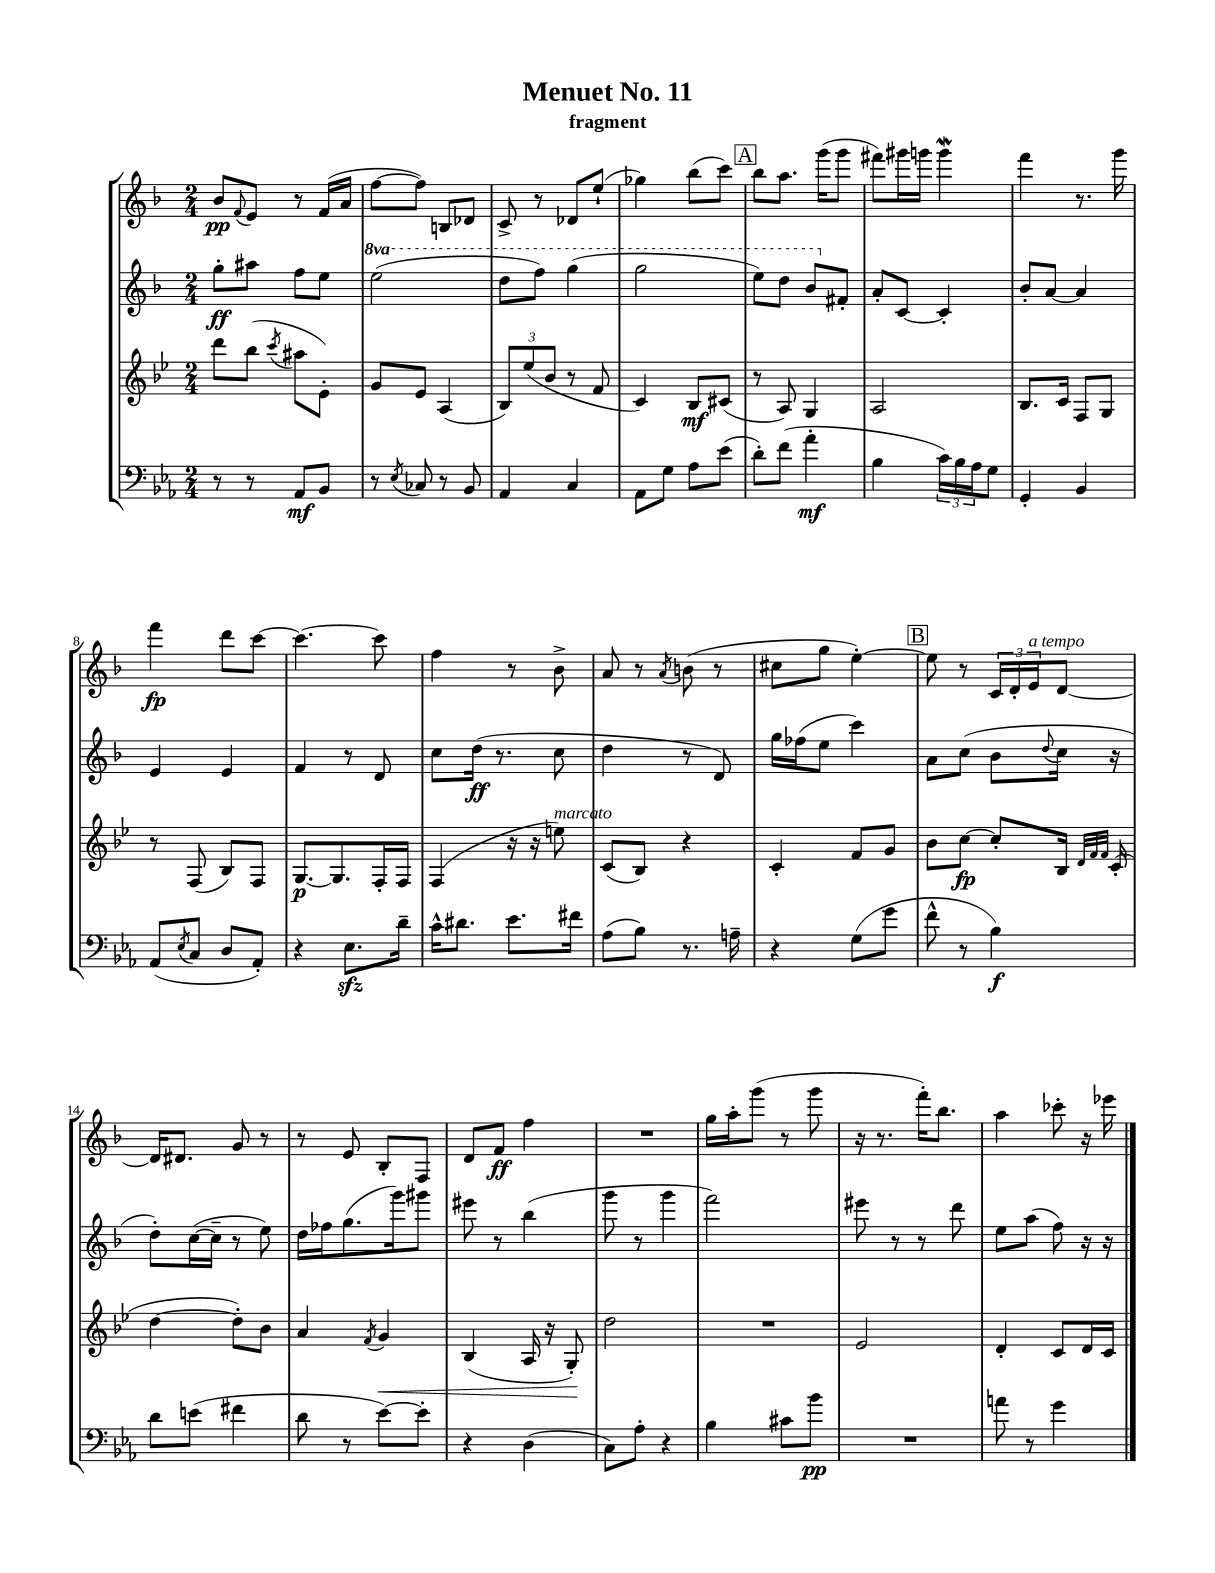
\header { title = "Menuet No. 11" subtitle = "fragment" }
<<
\new StaffGroup <<
\new Staff = "s0" {
    \clef treble \key f \major \numericTimeSignature \time 2/4
    bes'8\pp \appoggiatura { f'8 } e'8 r8 f'16( a'16 |
    f''8~ f''8) b8 des'8 |
    c'8-> r8 des'8 e''8-!( |
    ges''4) bes''8( c'''8) |
    \mark \markup { \box "A" } bes''8 a''8. g'''16( g'''8 |
    fis'''8) gis'''16 g'''16 g'''4\mordent |
    f'''4 r8. g'''16 |
    f'''4\fp d'''8 c'''8~ |
    c'''4.~ c'''8 |
    f''4 r8 bes'8-> |
    a'8 r8 \acciaccatura { a'8 } b'8( r8 |
    cis''8 g''8 e''4~-.) |
    \mark \markup { \box "B" } e''8 r8 \tuplet 3/2 { c'16 d'16-. e'16^\markup { \italic "a tempo" } } d'8~ |
    d'16 dis'8. g'8 r8 |
    r8 e'8 bes8-. f8 |
    d'8 f'8\ff f''4 |
    R2 |
    g''16 a''16-. g'''8( r8 g'''8 |
    r16 r8. f'''16-.) bes''8. |
    a''4 ces'''8-. r16 ees'''16 \bar "|." |
}
\new Staff = "s1" {
    \clef treble \key f \major \numericTimeSignature \time 2/4 \set Staff.ottavationMarkups = #ottavation-simple-ordinals
    g''8-.\ff ais''8 f''8 e''8 |
    \ottava #1 e'''2( |
    d'''8 f'''8) g'''4( |
    g'''2 |
    \mark \markup { \box "A" } e'''8) d'''8 bes''8 \ottava #0 fis'8-. |
    a'8-. c'8~ c'4-. |
    bes'8-. a'8~ a'4 |
    e'4 e'4 |
    f'4 r8 d'8 |
    c''8 d''16\ff( r8. c''8 |
    d''4 r8 d'8) |
    g''16 fes''16( e''8 c'''4) |
    \mark \markup { \box "B" } a'8 c''8( bes'8 \appoggiatura { d''8 } c''16 r16 |
    d''8-.) c''16~( c''16-- r8 e''8) |
    d''16 fes''16 g''8.( g'''16) gis'''8 |
    eis'''8 r8 bes''4( |
    g'''8 r8 g'''4 |
    f'''2) |
    eis'''8 r8 r8 d'''8 |
    e''8 a''8( f''8) r16 r16 \bar "|." |
}
\new Staff = "s2" {
    \clef treble \key bes \major \numericTimeSignature \time 2/4
    d'''8 bes''8( \acciaccatura { c'''8 } ais''8 ees'8-.) |
    g'8 ees'8 a4( |
    \tuplet 3/2 { bes8) ees''8( bes'8 } r8 f'8 |
    c'4) bes8\mf cis'8( |
    \mark \markup { \box "A" } r8 a8) g4 |
    a2 |
    bes8. c'16 f8 g8 |
    r8 f8( bes8) f8 |
    g8.~\p g8. f16-. f16 |
    f4( r16 r16 e''8^\markup { \italic "marcato" }) |
    c'8( bes8) r4 |
    c'4-. f'8 g'8 |
    \mark \markup { \box "B" } bes'8 c''8~\fp c''8-. bes16 \grace { d'32 f'32 f'32 } c'16-.( |
    d''4~ d''8-.) bes'8 |
    a'4 \acciaccatura { f'8 } g'4\< |
    bes4( a16 r16 g8-.\!) |
    d''2 |
    R2 |
    ees'2 |
    d'4-. c'8 d'16 c'16 \bar "|." |
}
\new Staff = "s3" {
    \clef bass \key ees \major \numericTimeSignature \time 2/4
    r8 r8 aes,8\mf bes,8 |
    r8 \acciaccatura { ees8 } ces8 r8 bes,8 |
    aes,4 c4 |
    aes,8 g8 aes8 ees'8( |
    \mark \markup { \box "A" } d'8-.) f'8( aes'4-.\mf |
    bes4 \tuplet 3/2 { c'16) bes16 aes16 } g8 |
    g,4-. bes,4 |
    aes,8( \acciaccatura { ees8 } c8 d8 aes,8-.) |
    r4 ees8.\sfz d'16-- |
    c'16-^ dis'8. ees'8. fis'16 |
    aes8( bes8) r8. a16-- |
    r4 g8( g'8 |
    \mark \markup { \box "B" } f'8-^ r8 bes4\f) |
    d'8 e'8( fis'4 |
    d'8 r8 ees'8~) ees'8-. |
    r4 d4( |
    c8) aes8-. r4 |
    bes4 cis'8 bes'8\pp |
    R2 |
    a'8 r8 g'4 \bar "|." |
}
>>
>>
